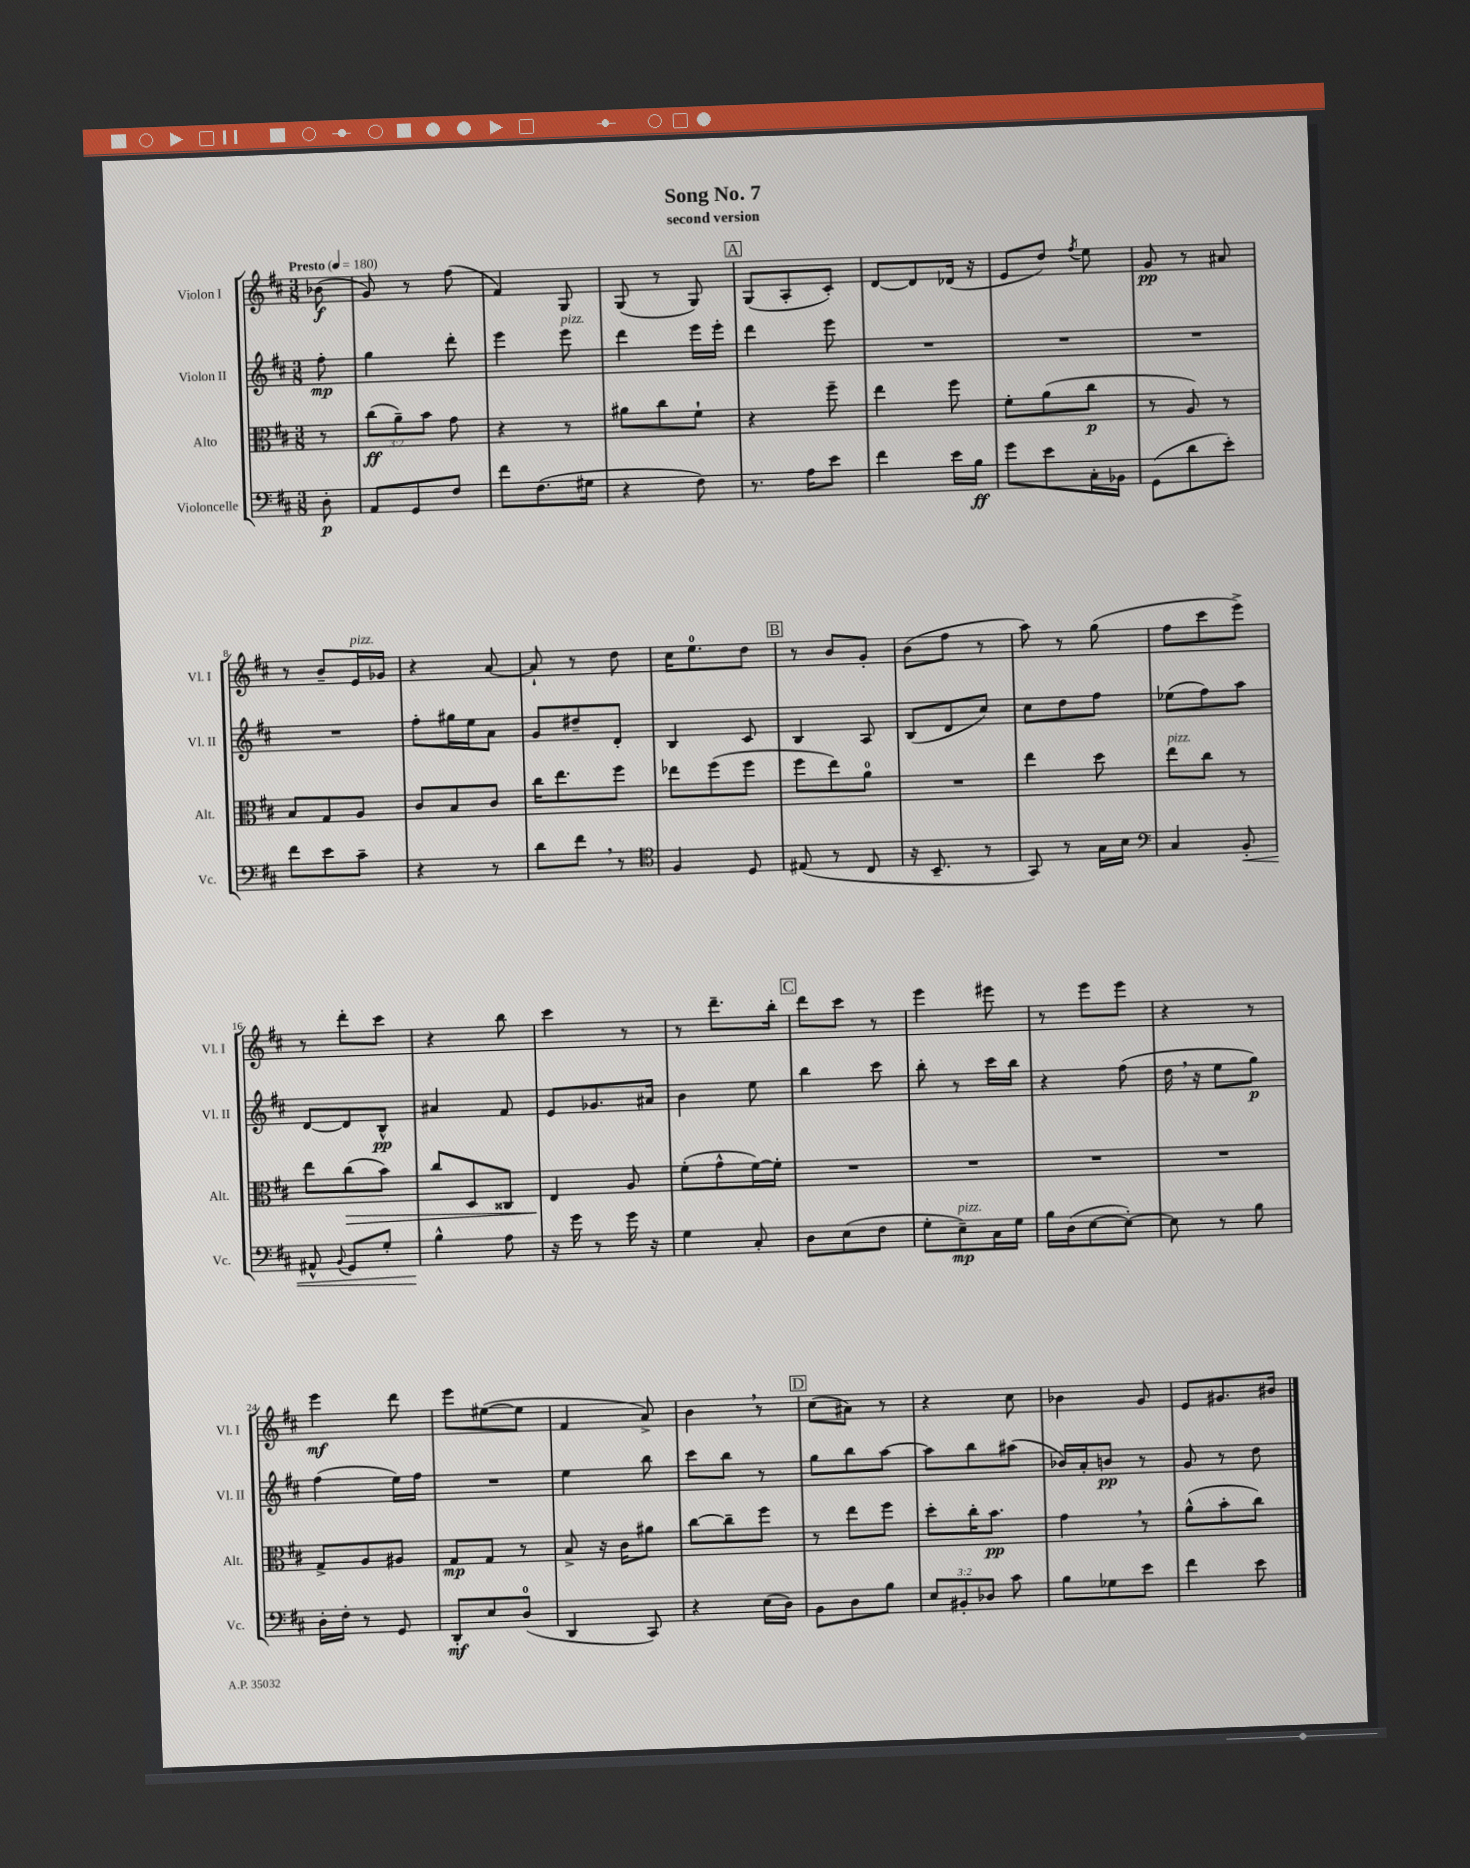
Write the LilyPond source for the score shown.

\header { title = "Song No. 7" subtitle = "second version" }
<<
\new StaffGroup <<
\new Staff = "s0" \with { instrumentName = "Violon I" shortInstrumentName = "Vl. I" } {
    \clef treble \key d \major \numericTimeSignature \time 3/8 \partial 8 \tempo "Presto" 4 = 180
    \autoBeamOff bes'8\f( |
    g'8) r8 fis''8( |
    fis'4) g8 |
    g8( r8 g8) |
    \mark \markup { \box "A" } g8[( a8-. cis'8]-.) |
    d'8[~ d'8 des'16]( r16 |
    e'8[ d''8]) \acciaccatura { fis''8 } e''8 |
    g'8\pp r8 ais'8 |
    r8 b'8[-- e'16^\markup { \italic "pizz." } ges'16] |
    r4 a'8~ |
    a'8-! r8 d''8 |
    cis''16[ e''8.-0 d''8] |
    \mark \markup { \box "B" } r8 b'8[ g'8]-. |
    b'8[( fis''8] r8 |
    a''8) r8 g''8( |
    fis''8[ cis'''8 e'''8]->) |
    r8 d'''8[-. cis'''8] |
    r4 b''8 |
    cis'''4 r8 |
    r8 d'''8.[-- b''16]-. |
    \mark \markup { \box "C" } d'''8[ cis'''8] r8 |
    e'''4 eis'''8 |
    r8 e'''8[ e'''8] |
    r4 r8 |
    e'''4\mf d'''8 |
    e'''8[ eis''8~( eis''8] |
    fis'4 a'8->) |
    b'4 \breathe r8 |
    \mark \markup { \box "D" } cis''8[( ais'8]) r8 |
    r4 cis''8 |
    bes'4 g'8 |
    e'8[ gis'8. bis'16] \bar "|." |
}
\new Staff = "s1" \with { instrumentName = "Violon II" shortInstrumentName = "Vl. II" } {
    \clef treble \key d \major \numericTimeSignature \time 3/8 \partial 8
    \autoBeamOff fis''8-.\mp |
    g''4 d'''8-. |
    e'''4 e'''8^\markup { \italic "pizz." } |
    d'''4 e'''16[ e'''16]-. |
    \mark \markup { \box "A" } d'''4 e'''8 |
    R4. |
    R4. |
    R4. |
    R4. |
    fis''8[-. gis''16 e''16 a'8] |
    g'8[ dis''8-- d'8]-. |
    b4 cis'8 |
    \mark \markup { \box "B" } b4 a8 |
    b8[( d'8 cis''8]) |
    cis''8[ d''8 fis''8] |
    ees''8[( fis''8) a''8] |
    d'8[~ d'8 b8]-^\pp |
    ais'4 fis'8 |
    e'8[ ges'8. ais'16] |
    b'4 e''8 |
    \mark \markup { \box "C" } b''4 cis'''8 |
    b''8-. r8 cis'''16[ b''16] |
    r4 fis''8( |
    d''16 \breathe r16 e''8[ g''8]\p) |
    fis''4( e''16[) fis''16] |
    R4. |
    e''4 b''8 |
    cis'''8[ b''8] r8 |
    \mark \markup { \box "D" } g''8[ b''8 a''8]~ |
    a''8[ b''8 ais''8]( |
    bes'16[) a'16-. b'8]\pp r8 |
    g'8 r8 d''8 \bar "|." |
}
\new Staff = "s2" \with { instrumentName = "Alto" shortInstrumentName = "Alt." } {
    \clef alto \key d \major \numericTimeSignature \time 3/8 \override Staff.TupletNumber.text = #tuplet-number::calc-fraction-text \partial 8
    \autoBeamOff r8 |
    \tuplet 3/2 { cis''8[\ff( a'8--) b'8] } g'8 |
    r4 r8 |
    ais'8[ cis''8 fis'8]-! |
    \mark \markup { \box "A" } r4 fis''8-- |
    e''4 fis''8 |
    fis'8[-. a'8( cis''8]\p |
    r8 a8) r8 |
    b8[ g8 a8] |
    cis'8[ b8 cis'8] |
    cis''16[ e''8. fis''8] |
    ees''8[ fis''8( fis''8] |
    \mark \markup { \box "B" } fis''8[ e''8) a'8]-0 |
    R4. |
    e''4 d''8 |
    e''8[^\markup { \italic "pizz." } cis''8] r8 |
    e''8[ cis''8\>( b'8]) |
    cis''8[ d8 cisis8] |
    e4\! a8 |
    fis'8[-.( g'8-^ fis'16~) fis'16]-. |
    \mark \markup { \box "C" } R4. |
    R4. |
    R4. |
    R4. |
    g8[-> a8 ais8] |
    g8[\mp g8] r8 |
    b8-> r16 cis'16[ ais'8] |
    cis''8[~ cis''8-- fis''8] |
    \mark \markup { \box "D" } r8 e''8[ fis''8] |
    d''8[-. cis''16-. b'8.]\pp |
    g'4 \breathe r8 |
    a'8[-^( b'8-. cis''8]) \bar "|." |
}
\new Staff = "s3" \with { instrumentName = "Violoncelle" shortInstrumentName = "Vc." } {
    \clef bass \key d \major \numericTimeSignature \time 3/8 \override Staff.TupletNumber.text = #tuplet-number::calc-fraction-text \partial 8
    \autoBeamOff d8-.\p |
    a,8[ g,8 fis8] |
    fis'8[ fis8.( gis16] |
    r4 fis8) |
    \mark \markup { \box "A" } r8. a16[ e'8] |
    fis'4 e'16[ b16]\ff |
    g'8[ e'8 cis16-. bes,16] |
    g,8[( d'8 e'8]-.) |
    fis'8[ e'8 cis'8]-- |
    r4 r8 |
    d'8[ fis'8] \breathe r8 |
    \clef tenor fis4 d8 |
    \mark \markup { \box "B" } eis8( r8 cis8 |
    r16 b,8.-- r8 |
    g,8) r8 g16[ b16] |
    \clef bass cis4 b,8-.\< |
    ais,8-^ \appoggiatura { b,8 } g,8[ g8]-. |
    b4-^\! a8 |
    r16 g'16 r8 g'16 r16 |
    g4 cis8-. |
    \mark \markup { \box "C" } d8[ e8( fis8] |
    g8[-. e8--\mp^\markup { \italic "pizz." }) cis16 g16] |
    b16[ d16( e8~ e8]~-.) |
    e8 r8 b8 |
    d16[-. fis16]-. r8 g,8 |
    d,8[-.\mf e8 d8]-0( |
    d,4 cis,8) |
    r4 e16[( d16]) |
    \mark \markup { \box "D" } b,8[ d8 b8] |
    \tuplet 3/2 { e8[ bis,8-. des8] } cis'8 |
    b8[ ges8 e'8] |
    fis'4 e'8 \bar "|." |
}
>>
>>
